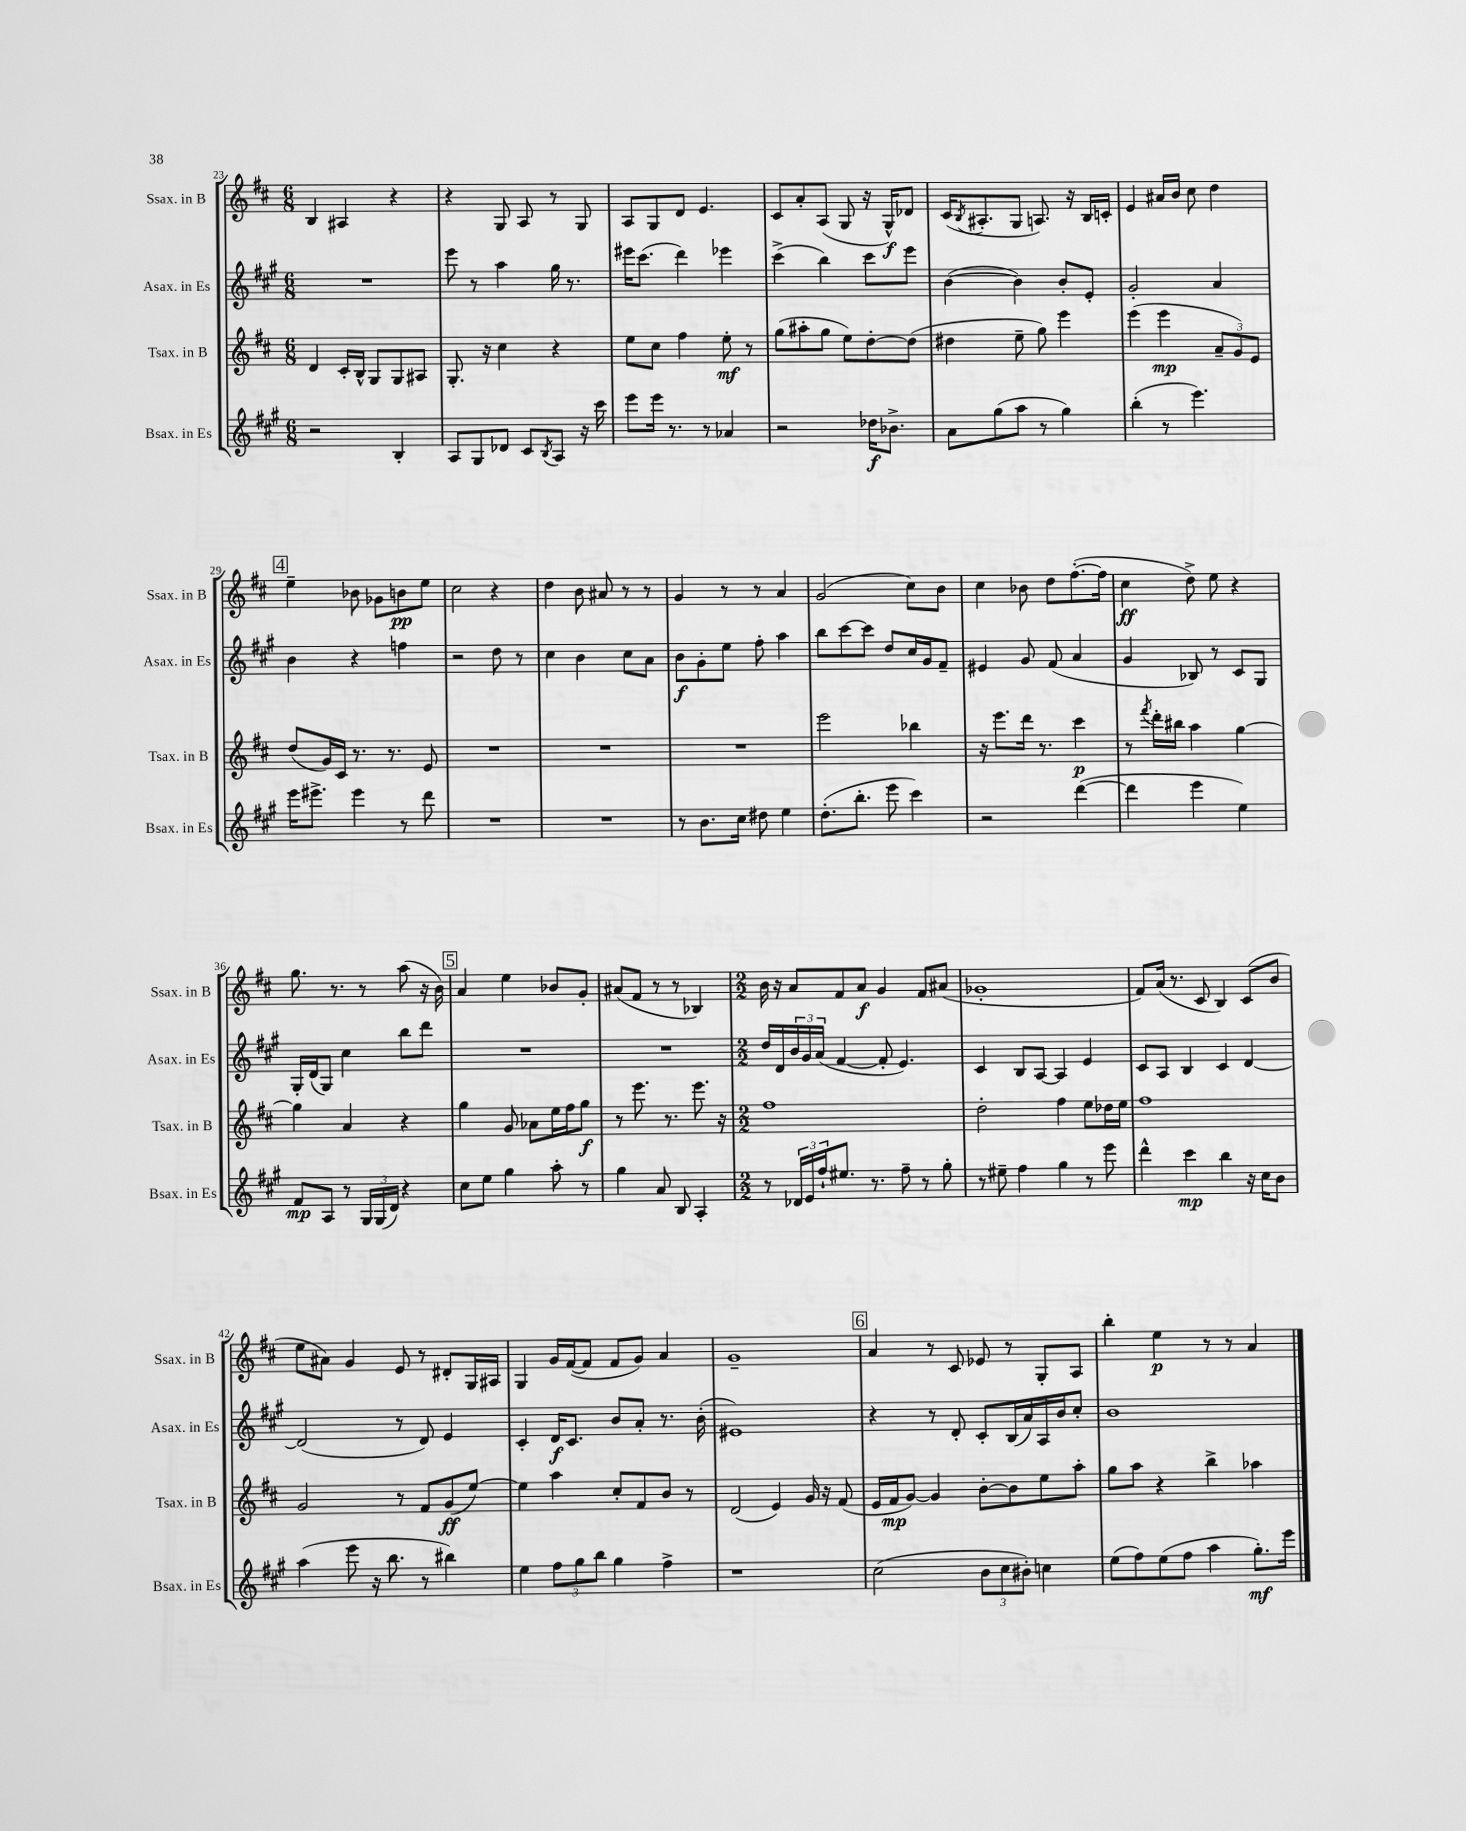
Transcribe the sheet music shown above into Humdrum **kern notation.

**kern	**dynam	**kern	**dynam	**kern	**dynam	**kern	**dynam
*part4	*part4	*part3	*part3	*part2	*part2	*part1	*part1
*staff4	*staff4	*staff3	*staff3	*staff2	*staff2	*staff1	*staff1
*I"Bsax. in Es	*	*I"Tsax. in B	*	*I"Asax. in Es	*	*I"Ssax. in B	*
*I'Bsax. in Es	*	*I'Tsax. in B	*	*I'Asax. in Es	*	*I'Ssax. in B	*
*clefG2	*	*clefG2	*	*clefG2	*	*clefG2	*
*k[f#c#g#]	*	*k[f#c#]	*	*k[f#c#g#]	*	*k[f#c#]	*
*M6/8	*	*M6/8	*	*M6/8	*	*M6/8	*
=23	=23	=23	=23	=23	=23	=23	=23
2r	.	4d/	.	2.r	.	4B/	.
.	.	16c#'/LL	.	.	.	4A#X/	.
.	.	16B^^/JJ	.	.	.	.	.
.	.	8G/L	.	.	.	.	.
4B'/	.	8G/	.	.	.	4r	.
.	.	8A#X/J	.	.	.	.	.
=24	=24	=24	=24	=24	=24	=24	=24
8A/L	.	8.G'/	.	8eee\	.	4r	.
8G#/	.	.	.	8r	.	.	.
.	.	16r	.	.	.	.	.
8d-X/J	.	4cc#\	.	4aa\	.	8G/	.
8c#/L	.	.	.	.	.	8A/	.
8qB/	.	.	.	.	.	.	.
8A/J	.	4r	.	16gg#\	.	8r	.
.	.	.	.	8.r	.	.	.
16r	.	.	.	.	.	8G/	.
16ccc#\	.	.	.	.	.	.	.
=25	=25	=25	=25	=25	=25	=25	=25
8eee\L	.	8ee\L	.	16eee#X\KL	.	8A/L	.
.	.	.	.	(8.ccc#\J	.	.	.
16eee\Jk	.	8cc#\J	.	.	.	8G/	.
8.r	.	.	.	.	.	.	.
.	.	4ff#\	.	4ddd\)	.	8d/J	.
8r	.	.	.	.	.	4.e/	.
4a-X/	.	8ee'\	mf	4eee-X\	.	.	.
.	.	8r	.	.	.	.	.
=26	=26	=26	=26	=26	=26	=26	=26
2r	.	(8gg\L	.	(4ccc#^\	.	8c#/L	.
.	.	8aa#X'\	.	.	.	8a'/	.
.	.	8gg\J	.	4bb\)	.	(8A/J	.
.	.	8ee\L)	.	.	.	8G/	.
16dd-X\KL	f	[8dd'\	.	8ccc#\L	.	16r	.
8.b-X^\J	.	.	.	.	.	16G^^/KL)	f
.	.	(8dd\J]	.	8eee\J	.	8d-X/J	.
=27	=27	=27	=27	=27	=27	=27	=27
8a\L	.	4dd#X\	.	([4b\	.	(16c#/KL	.
.	.	.	.	.	.	8qB/	.
.	.	.	.	.	.	8.A#X'/	.
(8gg#\	.	.	.	.	.	.	.
8aa\J	.	8ee~\	.	4b\])	.	8G/J	.
8r	.	8gg\)	.	.	.	8.An/)	.
4gg#\)	.	4eee\	.	8b'/L	.	.	.
.	.	.	.	.	.	16r	.
.	.	.	.	8e'/J	.	16B/LL	.
.	.	.	.	.	.	16cn'/JJ	.
=28	=28	=28	=28	=28	=28	=28	=28
(4bb'\	.	(4eee\	.	2g#'/	.	4e/	.
8r	.	4eee\	mp	.	.	16a#X/LL	.
.	.	.	.	.	.	16b/JJ	.
4.eee\)	.	.	.	.	.	8cc#\	.
.	.	12a~/L	.	4a/	.	4dd\	.
.	.	12g/)	.	.	.	.	.
.	.	12e/J	.	.	.	.	.
!!LO:LB:g=z
!!LO:REH:place=s1:t=4
=29	=29	=29	=29	=29	=29	=29	=29
16eee\KL	.	(8dd/L	.	4b\	.	4ee~\	.
8.eee#X^\J	.	.	.	.	.	.	.
.	.	16g/L)	.	.	.	.	.
.	.	16c#/JJ	.	.	.	.	.
4eee#\	.	8.r	.	4r	.	8b-X\	.
.	.	.	.	.	.	8g-X\L	.
.	.	8.r	.	.	.	.	.
8r	.	.	.	4ffn\	.	8bn\	pp
8ddd\	.	8e/	.	.	.	8ee\J	.
=30	=30	=30	=30	=30	=30	=30	=30
2.r	.	2.r	.	2r	.	2cc#\	.
.	.	.	.	8dd\	.	4r	.
.	.	.	.	8r	.	.	.
=31	=31	=31	=31	=31	=31	=31	=31
2.r	.	2.r	.	4cc#\	.	4dd\	.
.	.	.	.	4b\	.	8b\	.
.	.	.	.	.	.	8a#X/	.
.	.	.	.	8cc#\L	.	8r	.
.	.	.	.	8a\J	.	8r	.
=32	=32	=32	=32	=32	=32	=32	=32
8r	.	2.r	.	8b\L	f	4g/	.
8.b\L	.	.	.	8g#'\	.	.	.
.	.	.	.	8ee\J	.	8r	.
16cc#\Jk	.	.	.	.	.	.	.
8dd#X\	.	.	.	8ff#'\	.	8r	.
4ee\	.	.	.	4aa\	.	4a/	.
=33	=33	=33	=33	=33	=33	=33	=33
(8.dd'\L	.	2eee\	.	8bb\L	.	(2g/	.
.	.	.	.	[8ccc#\	.	.	.
8.bb'\J	.	.	.	.	.	.	.
.	.	.	.	8ccc#\J]	.	.	.
8eee\	.	.	.	8dd/L	.	.	.
4ccc#\)	.	4bb-X\	.	16cc#/L	.	8cc#\L)	.
.	.	.	.	16g#/J	.	.	.
.	.	.	.	8f#~/J	.	8b\J	.
=34	=34	=34	=34	=34	=34	=34	=34
2r	.	16r	.	4e#X/	.	4cc#\	.
.	.	8.eee\L	.	.	.	.	.
.	.	16ddd\Jk	.	8g#/	.	8b-X\	.
.	.	8.r	.	.	.	.	.
.	.	.	.	(8f#/	.	8dd\L	.
([4ddd\	.	4ccc#\	p	4a/	.	([8.ff#'\	.
.	.	.	.	.	.	16ff#\Jk]	.
=35	=35	=35	=35	=35	=35	=35	=35
4ddd\]	.	8r	.	4g#/	.	4cc#\	ff
.	.	8qfff#/	.	.	.	.	.
.	.	16ddd'\LL	.	.	.	.	.
.	.	16bb#X\JJ	.	.	.	.	.
4eee\	.	4aa\	.	8B-X/)	.	8dd^\)	.
.	.	.	.	8r	.	8ee\	.
4ee\)	.	[4gg\	.	8c#/L	.	4r	.
.	.	.	.	8G#/J	.	.	.
!!LO:LB:g=z
=36	=36	=36	=36	=36	=36	=36	=36
8f#/L	mp	4gg\]	.	16G#'/LL	.	8.gg\	.
.	.	.	.	(16d/J	.	.	.
8A/J	.	.	.	8G#/J)	.	.	.
.	.	.	.	.	.	8.r	.
8r	.	4a/	.	4cc#\	.	.	.
24G#/LL	.	.	.	.	.	8r	.
(24G#/	.	.	.	.	.	.	.
24d/JJ)	.	.	.	.	.	.	.
4r	.	4r	.	8bb\L	.	(8aa\	.
.	.	.	.	8ddd\J	.	16r	.
.	.	.	.	.	.	16b\)	.
!!LO:REH:place=s1:t=5
=37	=37	=37	=37	=37	=37	=37	=37
8cc#\L	.	4gg\	.	2.r	.	4a/	.
8ee\J	.	.	.	.	.	.	.
4gg#\	.	8g/	.	.	.	4ee\	.
.	.	8a-X\L	.	.	.	.	.
8aa'\	.	16ee\L	.	.	.	8b-X/L	.
.	.	16ff#\J	.	.	.	.	.
8r	.	8gg\J	f	.	.	8g'/J	.
=38	=38	=38	=38	=38	=38	=38	=38
4gg#\	.	8r	.	2.r	.	(8a#X/L	.
.	.	8.eee\	.	.	.	8f#/J	.
8a/	.	.	.	.	.	8r	.
.	.	8.r	.	.	.	.	.
8B/	.	.	.	.	.	8r	.
4A'/	.	8.eee\	.	.	.	4B-X/)	.
.	.	16r	.	.	.	.	.
=39	=39	=39	=39	=39	=39	=39	=39
*M2/2	*	*M2/2	*	*M2/2	*	*M2/2	*
8r	.	1ff#	.	16dd/LL	.	16b\	.
.	.	.	.	16d/	.	16r	.
24d-X/LL	.	.	.	24b/	.	8a/L	.
24e/	.	.	.	24g#/	.	.	.
24ff#`/J	.	.	.	(24a/JJ	.	.	.
8.ee#X/J	.	.	.	[4f#/	.	8f#/	.
.	.	.	.	.	.	8a/J	f
8.r	.	.	.	.	.	.	.
.	.	.	.	8f#'/]	.	4g/	.
8ff#~\	.	.	.	4.e/)	.	.	.
8r	.	.	.	.	.	8f#/L	.
8gg#'\	.	.	.	.	.	(8a#X/J	.
=40	=40	=40	=40	=40	=40	=40	=40
8r	.	2dd'\	.	4c#/	.	1g-X'	.
8ee#X~\	.	.	.	.	.	.	.
4ff#\	.	.	.	8B/L	.	.	.
.	.	.	.	[8A/J	.	.	.
4gg#\	.	4ff#\	.	4A/]	.	.	.
8r	.	8ee\L	.	4e/	.	.	.
8eee\	.	16dd-X\L	.	.	.	.	.
.	.	16ee\JJ	.	.	.	.	.
=41	=41	=41	=41	=41	=41	=41	=41
4ddd^^\	.	1ff#	.	8c#/L	.	8f#/L)	.
.	.	.	.	8A/J	.	(16a/Jk	.
.	.	.	.	.	.	8.r	.
4ccc#\	mp	.	.	4B/	.	.	.
.	.	.	.	.	.	8c#/	.
4bb\	.	.	.	4c#/	.	4B/)	.
16r	.	.	.	[4d/	.	(8c#/L	.
16cc#\KL	.	.	.	.	.	.	.
8b\J	.	.	.	.	.	8b/J	.
!!LO:LB:g=z
=42	=42	=42	=42	=42	=42	=42	=42
(4aa\	.	2g/	.	(2d/]	.	8ee\L	.
.	.	.	.	.	.	8a#X\J)	.
8eee\	.	.	.	.	.	4g/	.
16r	.	.	.	.	.	.	.
8.bb\	.	.	.	.	.	.	.
.	.	8r	.	8r	.	8e/	.
8r	.	8f#/L	.	8d/)	.	8r	.
4bb#X\)	.	(8g/	ff	4e/	.	8d#X'/L	.
.	.	[8ee/J)	.	.	.	16G/L	.
.	.	.	.	.	.	16A#X/JJ	.
=43	=43	=43	=43	=43	=43	=43	=43
4ee\	.	4ee\]	.	4c#'/	.	4G/	.
12ff#\L	.	4aa\	.	16d/KL	f	16g/LL	.
.	.	.	.	8.c#/J	.	([16f#/J	.
12gg#\	.	.	.	.	.	.	.
.	.	.	.	.	.	8f#/J]	.
12bb\J	.	.	.	.	.	.	.
4gg#\	.	8cc#'/L	.	8b/L	.	8f#/L	.
.	.	8f#/	.	8a'/J	.	8g/J)	.
4ff#^\	.	8b/J	.	8.r	.	4a/	.
.	.	8r	.	.	.	.	.
.	.	.	.	(16b'\	.	.	.
=44	=44	=44	=44	=44	=44	=44	=44
1r	.	(2d/	.	1e#X)	.	1g~	.
.	.	4e/)	.	.	.	.	.
.	.	16g/	.	.	.	.	.
.	.	16r	.	.	.	.	.
.	.	(8f#/	.	.	.	.	.
!!LO:REH:place=s1:t=6
=45	=45	=45	=45	=45	=45	=45	=45
(2cc#\	.	16e/LL	.	4r	.	4a/	.
.	.	16f#/J	mp	.	.	.	.
.	.	[8g/J)	.	.	.	.	.
.	.	4g/]	.	8r	.	8r	.
.	.	.	.	8d'/	.	8c#/	.
12b\L	.	[8b'\L	.	8c#'/L	.	8e-X/	.
12cc#\	.	.	.	.	.	.	.
.	.	8b\]	.	(16B/L	.	8r	.
12b#X'\J)	.	.	.	.	.	.	.
.	.	.	.	16a/)	.	.	.
4ccn\	.	8ee\	.	16A/	.	8G'/L	.
.	.	.	.	16b/J	.	.	.
.	.	8aa'\J	.	8cc#'/J	.	8A/J	.
=46	=46	=46	=46	=46	=46	=46	=46
(8ee\L	.	8gg\L	.	1b	.	4bb'\	.
8ff#\)	.	8aa\J	.	.	.	.	.
(8ee\	.	4r	.	.	.	4ee\	p
8ff#\J	.	.	.	.	.	.	.
4aa\	.	4bb^\	.	.	.	8r	.
.	.	.	.	.	.	8r	.
8.gg#'\L)	mf	4aa-X\	.	.	.	4a/	.
16eee\Jk	.	.	.	.	.	.	.
==	==	==	==	==	==	==	==
*-	*-	*-	*-	*-	*-	*-	*-
